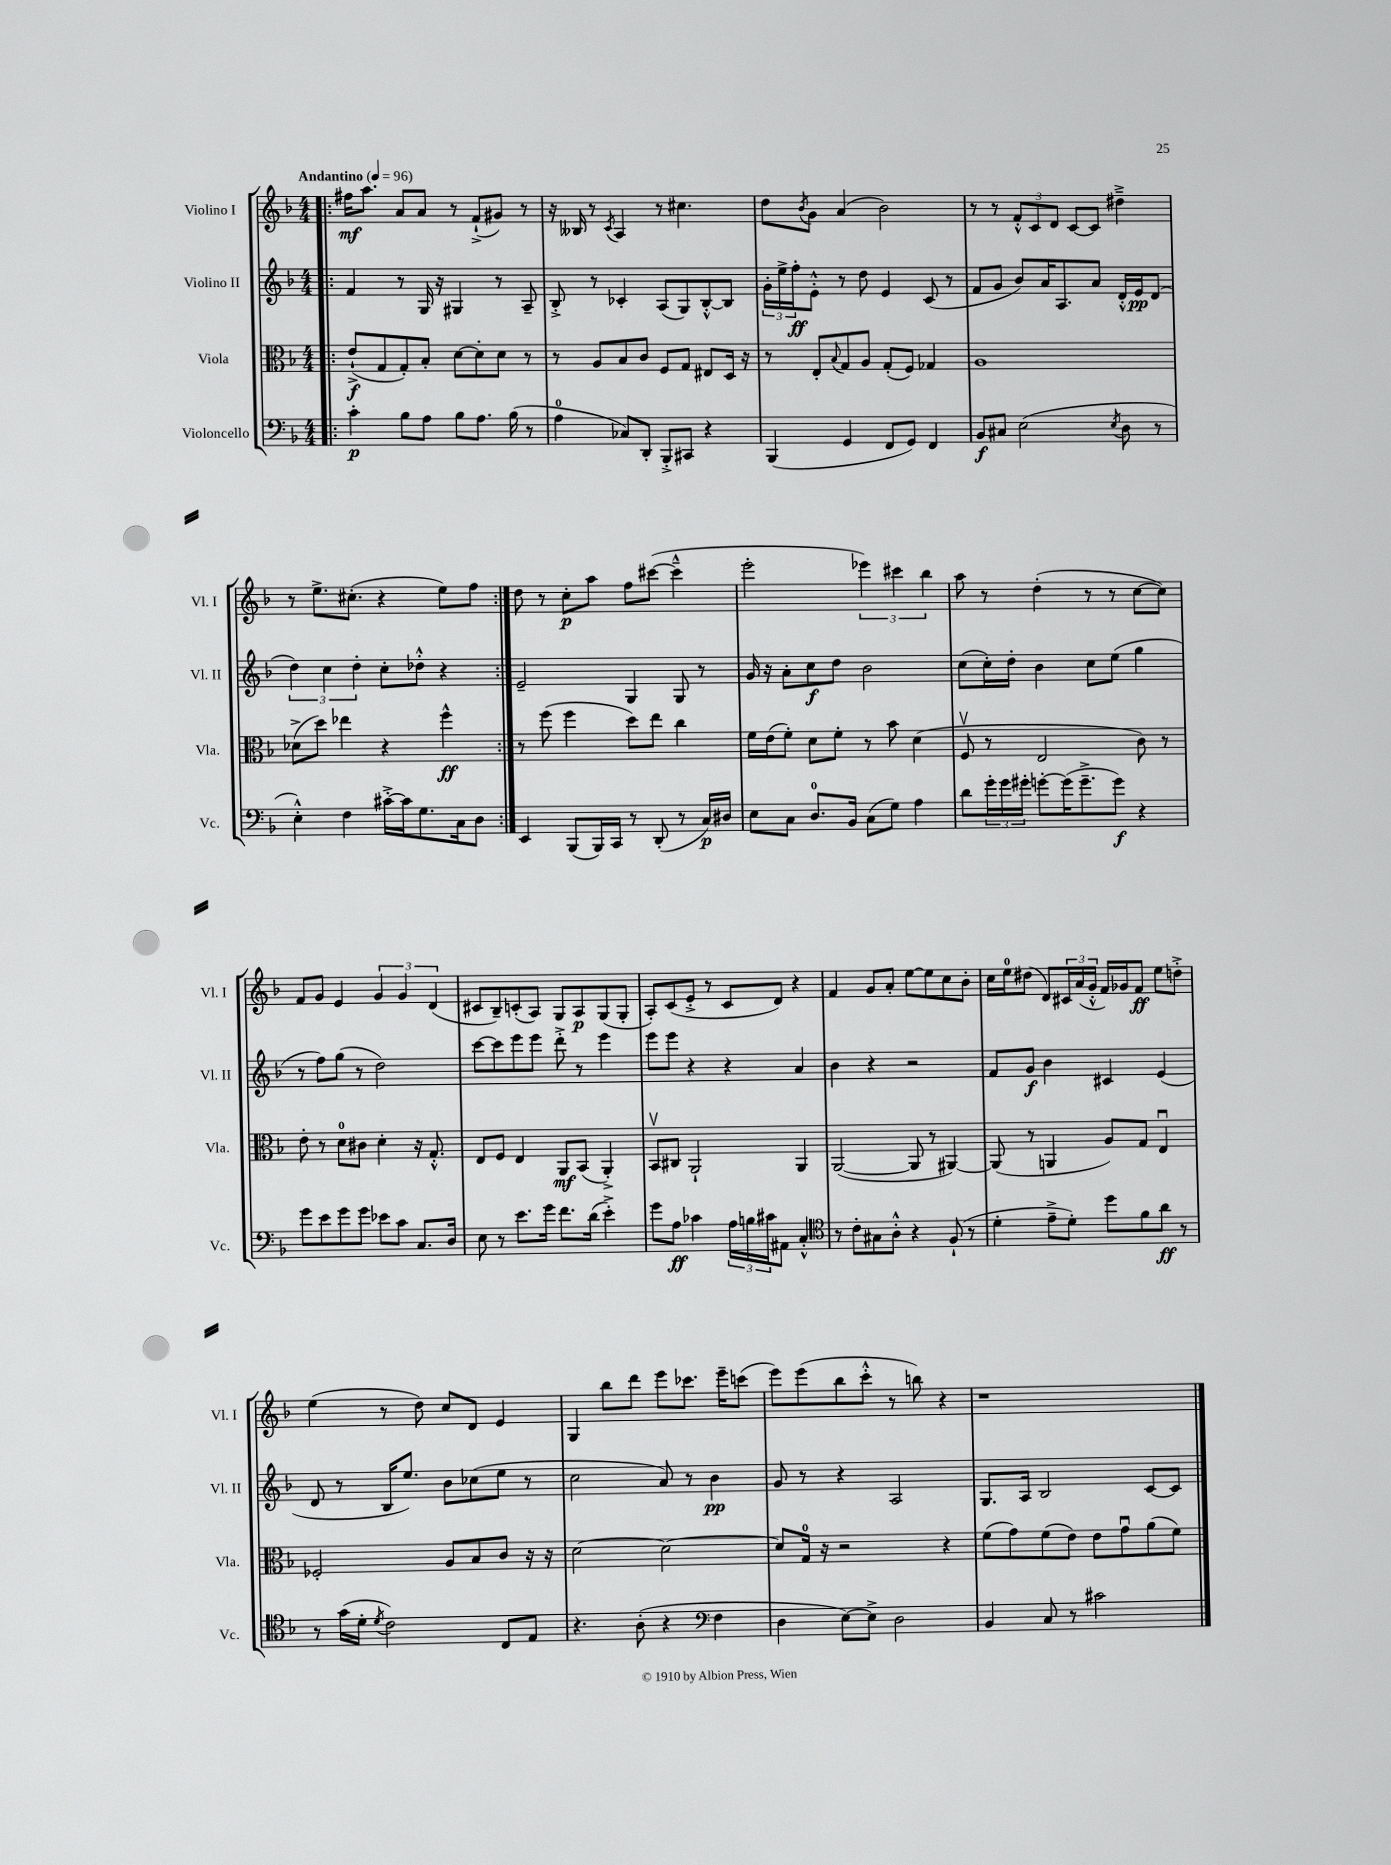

**kern	**kern	**kern	**kern
*staff4	*staff3	*staff2	*staff1
*clefF4	*clefC3	*clefG2	*clefG2
*k[b-]	*k[b-]	*k[b-]	*k[b-]
*M4/4	*M4/4	*M4/4	*M4/4
*MM96	*MM96	*MM96	*MM96
=!|:	=!|:	=!|:	=!|:
4c'\	(8e`^/L	4f/	16ff#\LK
.	.	.	8.aa\J
.	8G/	.	.
8B-\L	8G'/)	8r	8a/L
8A\J	8B-'/J	16G/	8a/J
.	.	16r	.
8B-\L	[8d\L	4G#/	8r
8.A\J	8d'\]	.	(8f`^/L
.	8d\J	8r	8g#/J)
(16B-\	.	.	.
8r	8r	8A~/	8r
=	=	=	=
4A\	8r	8B-'^/	16r
.	.	.	16B--/
.	8A/L	8r	8r
.	.	.	8qc/
8C-/L)	8B-/	4c-'/	4A/
8DD'/J	8c/J	.	.
8BBB-'^/L	8F/L	(8A/L	8r
8CC#/J	8G/J	8G/)	4.cc#\
4r	8E#/L	[8B-'^^/	.
.	16D/Jk	8B-/]J	.
.	16r	.	.
=	=	=	=
(4BBB-/	8r	24g'\LL	8dd\L
.	.	24ee^\	.
.	.	24ff'\J	.
.	.	.	8qb-/
.	8E'/L	8e'^^\J	8g\J
.	8qqB-/	.	.
4GG/	8G/	8r	(4a/
.	8A/J	8dd\	.
8FF/L	(8G'/L	4e/	2b-\)
8GG/J)	8F/J)	.	.
4FF/	4G-/	(8c/	.
.	.	8r	.
=	=	=	=
8BB-/L	1A	8f/L	8r
8C#/J	.	8g/J	8r
(2E\	.	8b-/L)	12f'^^/L
.	.	.	12c/
.	.	16a/K	.
.	.	.	12d/J
.	.	8.A/	.
.	.	.	[8c/L
.	.	8a/J	8c/]J
8qE/	.	.	.
8D\	.	16d'^^/LL	4dd#~^\
.	.	16e/J	.
8r	.	(8d/J	.
=	=	=	=
4E'^^\)	(8d-^\L	6dd\)	8r
.	8dd\J)	.	8.ee^\L
.	.	6cc\	.
4F\	4ee-\	.	.
.	.	.	(8.cc#'\J
.	.	6dd'\	.
[16c#'^\LL	4r	8cc'\L	4r
16c#\]J	.	.	.
8.G\	.	8dd-'^^\J	.
.	4ff^^\	4r	8ee\L)
16C\k	.	.	.
8D\J	.	.	8ff\J
=:|!	=:|!	=:|!	=:|!
4EE/	8r	2e~/	8dd\
.	(8ff\	.	8r
(8BBB-/L	4ff\	.	8cc'\L
16BBB-/L)	.	.	8aa\J
16CC/JJ	.	.	.
8r	8dd\L)	4G/	8ff\L
(8DD'/	8ee\J	.	([8ccc#\J
8r	4cc\	8G/	4ccc#~^^\]
16C/LL)	.	8r	.
16D#/JJ	.	.	.
=	=	=	=
8E\L	16f\LL	16g/	2eee'\
.	(16e\J	16r	.
8C\J	8f'\J)	8a'\L	.
8.D/L	8d\L	8cc\	.
.	8f'\J	8dd\J	.
16BB-/Jk	.	.	.
(8C\L	8r	2b-\	6eee-\)
8G\J)	8b-\	.	.
.	.	.	6ccc#\
4A\	(4d\	.	.
.	.	.	6bb-\
=	=	=	=
8d\L	8Fv/	(8cc\L	8aa\
24g'\L	8r	16cc'\L)	8r
24g\	.	.	.
.	.	16dd'\JJ	.
24g#'\JJ	.	.	.
[8g'\L	2E/	4b-\	(4dd'\
(16g\]K	.	.	.
8.g~^\	.	.	.
.	.	8cc\L	8r
8g\J)	.	(8ee\J	8r
4r	8c\)	4gg\	[8cc\L
.	8r	.	8cc\]J)
=	=	=	=
8g\L	8e'\	8r	8f/L
8e\	8r	8ff\L)	8g/J
8g\	8d\L	(8gg\J	4e/
8g\J	8c#\J	8r	.
8e-\L	4d'\	2dd\)	6g/
8c\J	.	.	.
.	.	.	6g/
8.C/L	16r	.	.
.	8.G'^^/	.	.
.	.	.	(6d/
16D/Jk	.	.	.
=	=	=	=
8E\	8E/L	[8ccc\L	8c#/L
8r	8F/J	8ccc\]	8B-~/)
8.e\L	4E/	8eee\	(8c'/
.	.	8eee\J	8A/J)
16g\Jk	.	.	.
8.f\L	8AA/L	8ddd'^\	8G/L
.	(8BB-/J	8r	8A/
(16d\Jk	.	.	.
4e'^\)	4AA'^/)	4eee\	(8G/
.	.	.	8G'/J
=	=	=	=
8g\L	8BB-v/L	8eee\L	8A'/L)
8A\J	8C#/J	8eee\J	(8c/
4c-\	2AA`/	4r	8e'^/J
.	.	.	8r
24A\LL	.	4r	8c/L
24B\	.	.	.
24c#\J	.	.	.
8AA#\J	.	.	8d/J)
4C'^^/	4AA/	4a/	4r
=	=	=	=
*clefC4	*	*	*
8r	([2AA/	4b-\	4f/
8c'\L	.	.	.
8G#\	.	4r	8g/L
8A'^^\J	.	.	8a'/J
4r	8AA/]	2r	[8ee\L
.	8r	.	8ee\]
(8F`/	[4AA#/)	.	8cc\
8r	.	.	8b-'\J
=	=	=	=
4d'\	(8AA#/]	8f/L	16cc\LL
.	.	.	16ee\J
.	8r	8g/J	(8dd#\J
8e~^\L	4AA/	4b-\	8d/L)
8d'\J)	.	.	24c#/L
.	.	.	(24a/
.	.	.	24g'^^/JJ
8dd\L	8A/L)	4c#/	16f/LL)
.	.	.	16g-/J
8f\	8G/J	.	8f/J
8a\J	4Eu/	(4e/	8ee\L
8r	.	.	8dd'^\J
=	=	=	=
8r	2F-'/	8d/	(4ee\
(16g\LL	.	8r	.
16d'\JJ	.	.	.
8qd/	.	.	.
2c\)	.	16B-/LK	8r
.	.	8.ee/J)	.
.	.	.	8dd\)
.	8A/L	8b-\L	8cc/L
.	8B-/	(8cc-\	8d/J
8C/L	8c/J	8ee\J	4e/
8E/J	16r	8r	.
.	16r	.	.
=	=	=	=
4.r	[2d\	2cc\	4G/
.	.	.	8bb-\L
(8A'\	.	.	8ddd\J
4r	2d\_	8a/)	8eee\L
.	.	8r	8.ccc-\J
*clefF4	*	*	*
4F\	.	4b-\	.
.	.	.	16eee~\LK
.	.	.	(8ccc\J
=	=	=	=
4D\	8d/]L	8g/	8eee\L)
.	16G/Jk	8r	(8eee\
.	16r	.	.
[8E\L)	2r	4r	8bb-\
8E^\]J	.	.	8ccc'^^\J
2D\	.	2A/	8r
.	.	.	8bb\)
.	4r	.	4r
=	=	=	=
4BB-/	(8f\L	8.G/L	1r
.	8g\)	.	.
.	.	16A/Jk	.
8C/	(8f\	2B-/	.
8r	8e\J)	.	.
2c#\	8e\L	.	.
.	8gu\	.	.
.	(8a\	[8c/L	.
.	8f\J)	8c/]J	.
==	==	==	==
*-	*-	*-	*-
